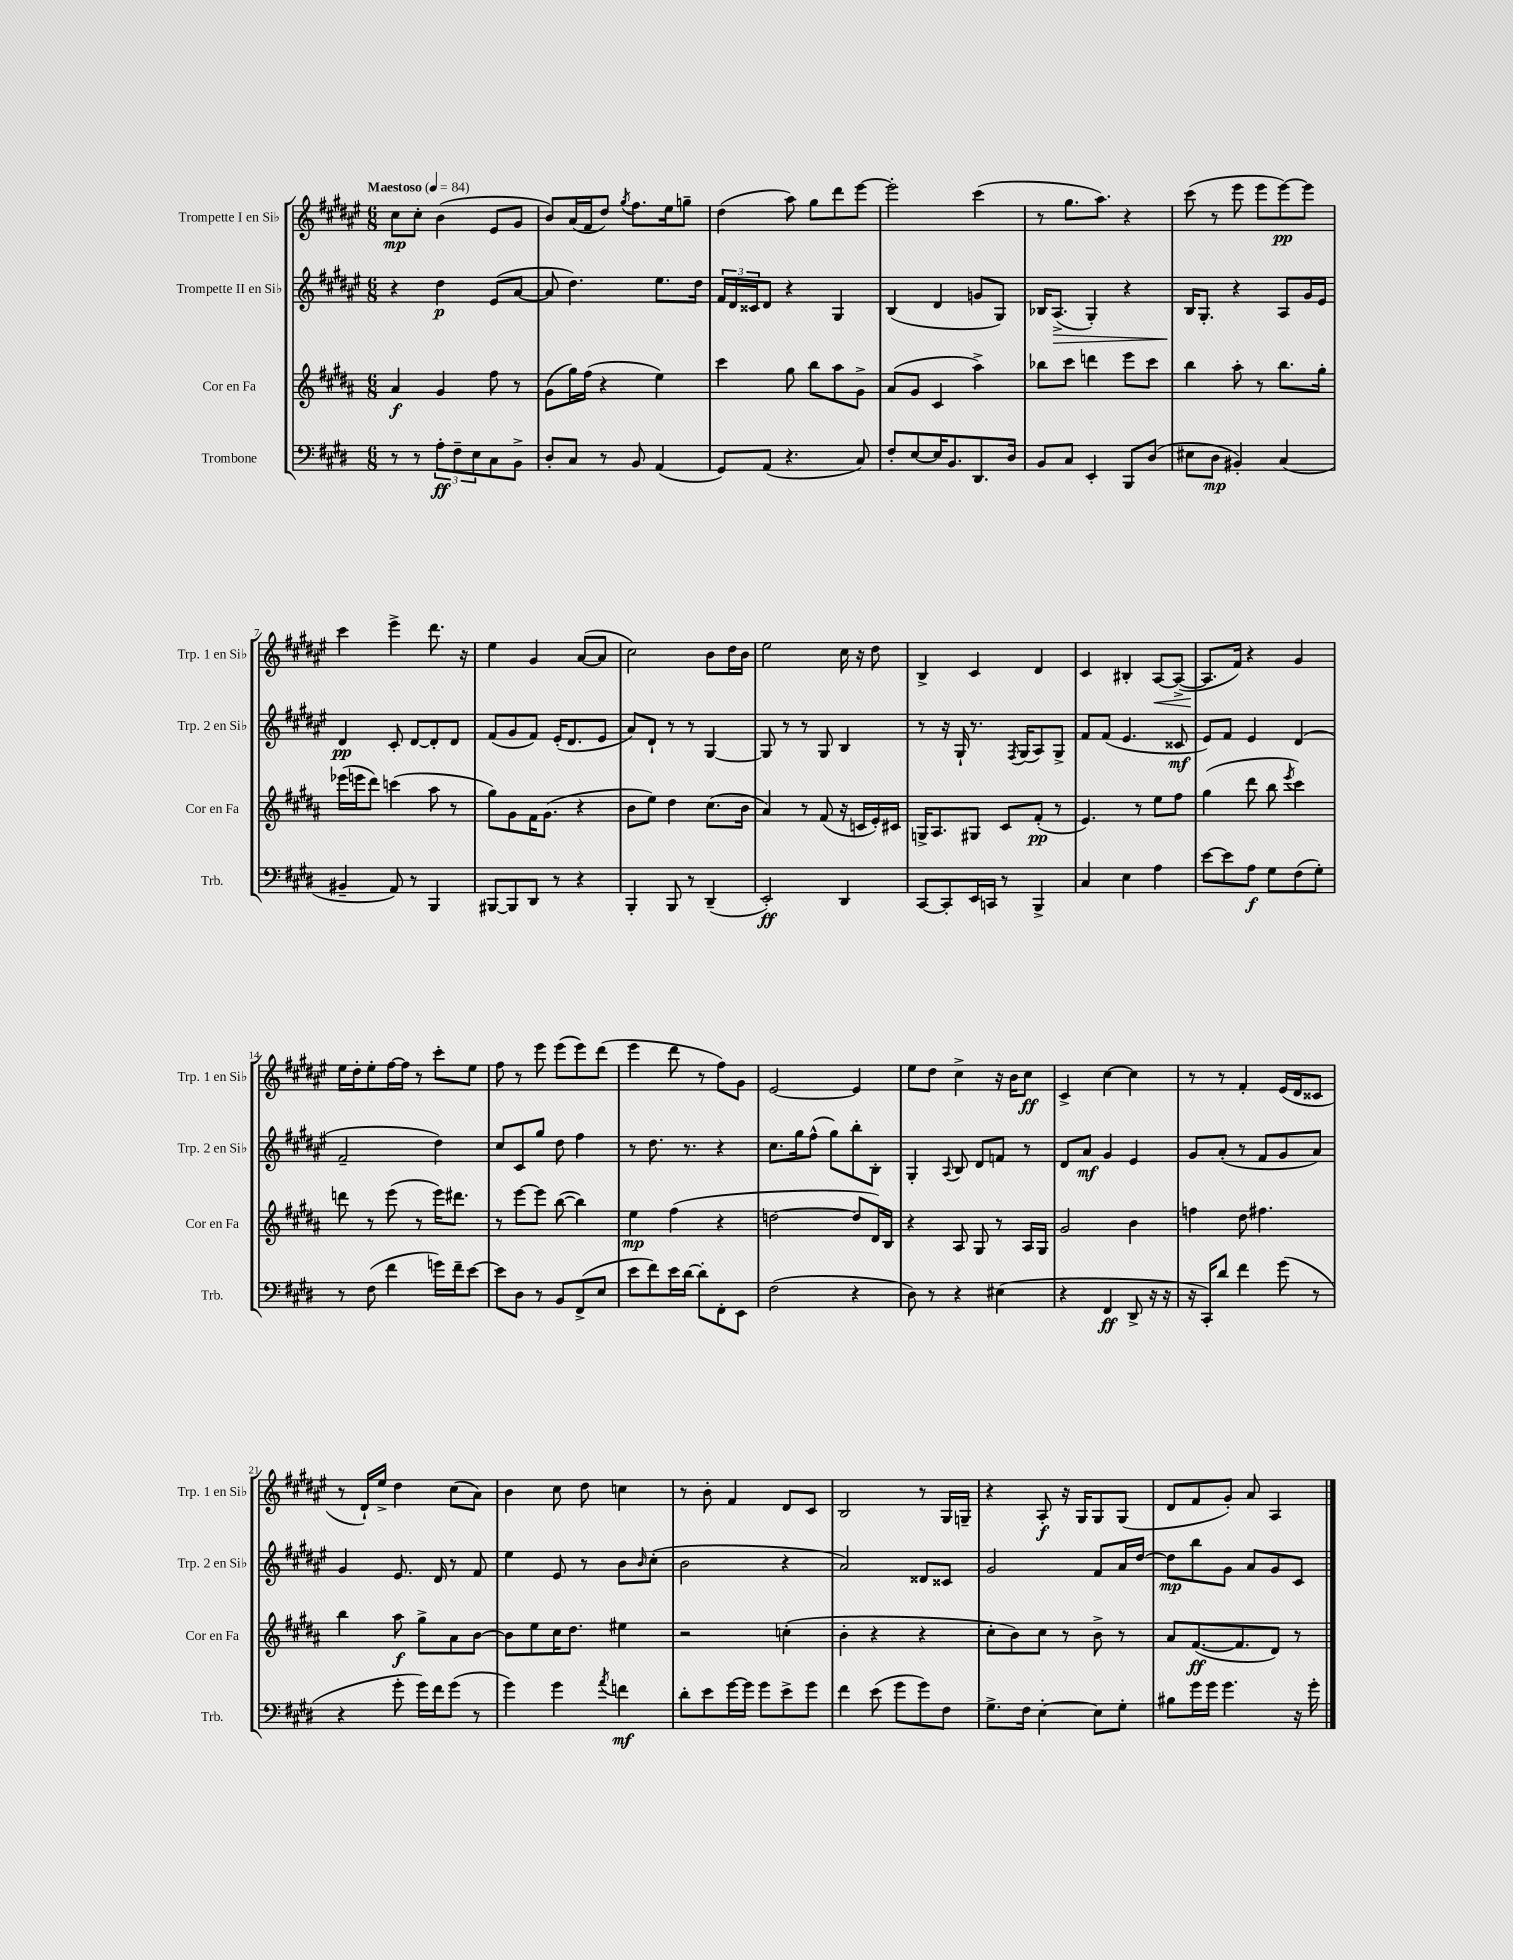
<<
\new StaffGroup <<
\new Staff = "s0" \with { instrumentName = "Trompette I en Sib" shortInstrumentName = "Trp. 1 en Sib" } {
    \clef treble \key fis \major \numericTimeSignature \time 6/8 \tempo "Maestoso" 4 = 84
    cis''8\mp cis''8-. b'4( eis'8 gis'8 |
    b'8) ais'16( fis'16 dis''8) \acciaccatura { gis''8 } fis''8. eis''16 g''8-- |
    dis''4( ais''8) gis''8 dis'''8 eis'''8~ |
    eis'''2-. cis'''4( |
    r8 gis''8. ais''8.) r4 |
    cis'''8( r8 eis'''8 eis'''8 eis'''8~\pp) eis'''8 |
    cis'''4 eis'''4-> dis'''8. r16 |
    eis''4 gis'4 ais'8~( ais'8 |
    cis''2) b'8 dis''16 b'16 |
    eis''2 cis''16 r16 dis''8 |
    b4-> cis'4 dis'4 |
    cis'4 bis4-. ais8~\< ais8~->( |
    ais8.\! fis'16) r4 gis'4 |
    eis''16 dis''16-. eis''8-. fis''16~ fis''16 r8 cis'''8-. eis''8 |
    fis''8 r8 eis'''8 eis'''8( eis'''8) dis'''8( |
    eis'''4 dis'''8 r8 fis''8) gis'8 |
    eis'2~ eis'4 |
    eis''8 dis''8 cis''4-> r16 b'16 cis''8\ff |
    cis'4-> cis''4~ cis''4 |
    r8 r8 fis'4-. eis'16( dis'16 cisis'8 |
    r8 dis'16-!) eis''16-> dis''4 cis''8( ais'8) |
    b'4 cis''8 dis''8 c''4 |
    r8 b'8-. fis'4 dis'8 cis'8 |
    b2 r8 gis16 g16-- |
    r4 ais8-.\f r16 gis16 gis8 gis8( |
    dis'8 fis'8 gis'8-.) ais'8 ais4 \bar "|." |
}
\new Staff = "s1" \with { instrumentName = "Trompette II en Sib" shortInstrumentName = "Trp. 2 en Sib" } {
    \clef treble \key fis \major \numericTimeSignature \time 6/8
    r4 dis''4\p eis'8( ais'8~ |
    ais'8 dis''4.) eis''8. dis''16 |
    \tuplet 3/2 { fis'16 dis'16 cisis'16 } dis'8 r4 gis4 |
    b4( dis'4 g'8 gis8) |
    bes16 ais8.->\>( gis4-.) r4 |
    b16\! gis8.-. r4 ais8 gis'16 eis'16 |
    dis'4\pp cis'8-. dis'8~ dis'8-. dis'8 |
    fis'8( gis'8 fis'8) eis'16-.( dis'8. eis'8 |
    ais'8) dis'8-! r8 r8 gis4~ |
    gis8 r8 r8 gis8 b4 |
    r8 r16 gis16-! r8. \acciaccatura { fis8 } gis16( ais8) gis8-> |
    fis'8 fis'8( eis'4. cisis'8\mf |
    eis'8) fis'8 eis'4 dis'4( |
    fis'2-- dis''4) |
    cis''8 cis'8 gis''8 dis''8 fis''4 |
    r8 dis''8. r8. r4 |
    cis''8. gis''16 fis''8-^( gis''8) b''8-. b8-. |
    gis4-. \appoggiatura { ais8 } b8 dis'8 f'8 r8 |
    dis'8 ais'8\mf gis'4 eis'4 |
    gis'8 ais'8-.( r8 fis'8 gis'8 ais'8) |
    gis'4 eis'8. dis'16 r8 fis'8 |
    eis''4 eis'8 r8 b'8 \grace { b'16 } cis''8-.( |
    b'2 r4 |
    ais'2) disis'8 cisis'8 |
    gis'2 fis'8 ais'16 dis''16~ |
    dis''8\mp b''8 gis'8 ais'8 gis'8 cis'8 \bar "|." |
}
\new Staff = "s2" \with { instrumentName = "Cor en Fa" shortInstrumentName = "Cor en Fa" } {
    \clef treble \key b \major \numericTimeSignature \time 6/8
    ais'4\f gis'4 fis''8 r8 |
    gis'8( gis''16) fis''16( r4 e''4) |
    cis'''4 gis''8 b''8 ais''8 gis'8-> |
    ais'8( gis'8 cis'4 ais''4->) |
    bes''8 cis'''8 d'''4 e'''8 cis'''8 |
    b''4 ais''8-. r8 b''8. gis''16-. |
    ees'''16( e'''16 dis'''8) c'''4( ais''8 r8 |
    gis''8) gis'8 fis'16 gis'8.( r4 |
    b'8 e''8) dis''4 cis''8.( b'16 |
    ais'4) r8 fis'8( r16 c'16 e'16-.) cis'16 |
    g16-> ais8. gis8 cis'8 fis'8-.\pp( r8 |
    e'4.) r8 e''8 fis''8 |
    gis''4( dis'''8 b''8 \acciaccatura { e'''8 } cis'''4) |
    d'''8 r8 e'''8( r8 e'''16) dis'''8. |
    r8 e'''8~ e'''8 b''8~( b''4) |
    e''4\mp fis''4( r4 |
    d''2~ d''8 dis'16) b16 |
    r4 ais8 gis8 r8 ais16 gis16 |
    gis'2 b'4 |
    f''4 dis''8 fis''4. |
    b''4 ais''8\f gis''8-> ais'8 b'8~ |
    b'8 e''8 cis''16 dis''8. eis''4 |
    r2 c''4-.( |
    b'4-. r4 r4 |
    cis''8-. b'8) cis''8 r8 b'8-> r8 |
    ais'8 fis'8.~\ff( fis'8. dis'8) r8 \bar "|." |
}
\new Staff = "s3" \with { instrumentName = "Trombone" shortInstrumentName = "Trb." } {
    \clef bass \key e \major \numericTimeSignature \time 6/8
    r8 r8 \tuplet 3/2 { a8-.\ff fis8-- e8 } cis8 b,8-> |
    dis8-. cis8 r8 b,8 a,4( |
    gis,8) a,8( r4. cis8) |
    fis8-. e8~ e16 b,8. dis,8. dis16 |
    b,8 cis8 e,4-. b,,8 dis8( |
    eis8 dis8\mp bis,4-.) cis4( |
    bis,4-- a,8) r8 b,,4 |
    bis,,8~ bis,,8 dis,8 r8 r4 |
    b,,4-. b,,8 r8 dis,4--( |
    e,2-.\ff) dis,4 |
    cis,8~ cis,8-. e,16 c,16 r8 b,,4-> |
    cis4 e4 a4 |
    e'8~ e'8 a8\f gis8 fis8( gis8-.) |
    r8 fis8( fis'4 g'16) fis'16-- e'8~ |
    e'8 dis8 r8 b,8 fis,8->( e8 |
    e'8 fis'8) e'16 dis'16~ dis'8-. fis,8-. e,8 |
    fis2( r4 |
    dis8) r8 r4 eis4( |
    r4 fis,4\ff dis,8-> r16 r16 |
    r16 cis,16-.) dis'8 fis'4 gis'8( r8 |
    r4 gis'8-. gis'16) fis'16 gis'8( r8 |
    gis'4) gis'4 \acciaccatura { a'8 } f'4\mf |
    dis'8-. e'8 gis'16~ gis'16 gis'8 e'8-> gis'8 |
    fis'4 e'8( gis'8 gis'8) fis8 |
    gis8.-> fis16 e4~-. e8 gis8-. |
    bis8 gis'16 gis'16 gis'4. r16 gis'16-. \bar "|." |
}
>>
>>
